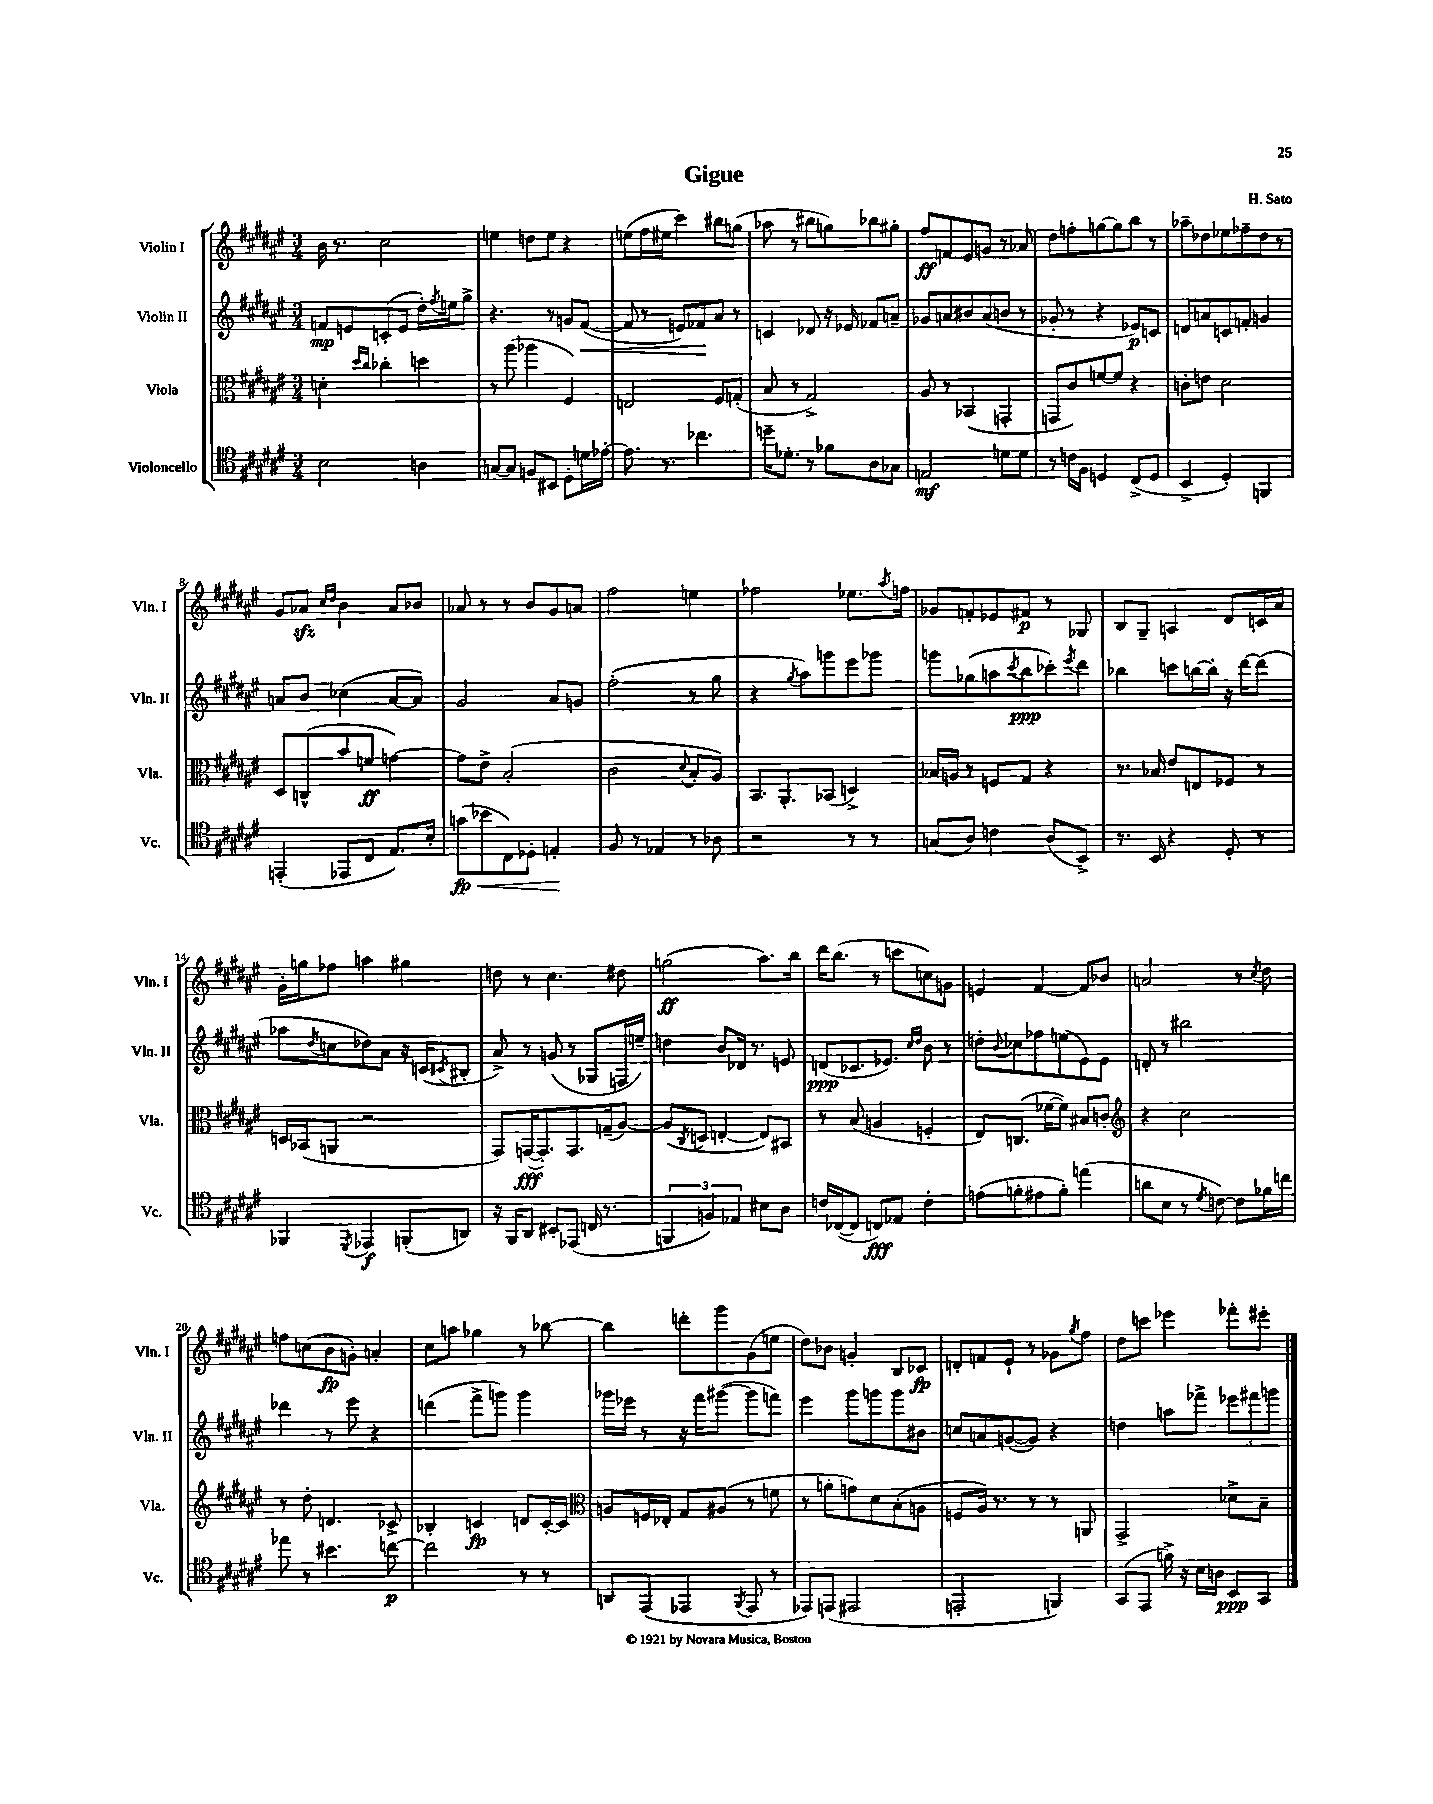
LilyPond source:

\header { title = "Gigue" composer = "H. Sato" }
<<
\new StaffGroup <<
\new Staff = "s0" \with { instrumentName = "Violin I" shortInstrumentName = "Vln. I" } {
    \clef treble \key fis \major \numericTimeSignature \time 3/4
    b'16 r8. cis''2 |
    e''4 d''8 e''8 r4 |
    e''8( fis''16 eis''16 cis'''4) bis''8 g''8( |
    aes''8 r8 bis''8 g''8) bes''8 gis''8-. |
    fis''8\ff f'8 eis'8 g'8 r8 aes'8 |
    dis''8 f''8-. g''8~ g''8 b''8 r8 |
    aes''8-- des''8 ees''8 fes''8-- des''8 r8 |
    gis'8 aes'8\sfz \grace { cis''16 dis''16 } b'4 aes'8 bes'8 |
    aes'8 r8 r8 b'8 gis'8 a'8 |
    fis''2 e''4 |
    fes''2 ees''8. \acciaccatura { ais''8 } f''16 |
    ges'8 f'8-. ees'8 fis'8\p r8 ges8 |
    b8 gis8-- a4 dis'8 c'16 ais'16 |
    gis'16-. g''16 fes''8 a''4 gis''4 |
    d''8 r8 cis''4. dis''8 |
    g''2\ff( ais''8.) b''16 |
    dis'''16 b''8.( r8 c'''8 c''8) g'8 |
    e'4 fis'4~ fis'8 bes'8 |
    a'2 r8 \acciaccatura { cis''8 } dis''8 |
    f''8 c''8( b'8\fp g'8-.) a'4-. |
    cis''8 a''8 ges''4 r8 bes''8~ |
    bes''4 d'''8-. gis'''8 gis'8( e''8 |
    dis''8) bes'8 g'4-. b8 ces'8\fp |
    d'8-. f'8 eis'8-! r8 ges'8 \acciaccatura { gis''8 } fis''8 |
    dis''8 c'''8 ees'''4 fes'''8-. eis'''8-. \bar "|." |
}
\new Staff = "s1" \with { instrumentName = "Violin II" shortInstrumentName = "Vln. II" } {
    \clef treble \key fis \major \numericTimeSignature \time 3/4
    f'8\mp e'8 c'8-.( e'8 dis''16-.) \acciaccatura { fis''8 } e''16 gis''8-> |
    r4. r8 g'8 fis'8~\<( |
    fis'8 r8 e'8) fes'8\! ais'8 r8 |
    c'4 des'8 r16 ees'16 fes'8 a'8-- |
    ges'8 a'8 bis'8 a'8( b'8 r8 |
    ges'8-. r8 r4 ees'8\p) c'8 |
    d'8 a'8 c'8 f'8-. g'4 |
    a'8 b'8 ces''4( a'8~ a'8) |
    gis'2 ais'8 g'8 |
    fis''2-.( r8 gis''8 |
    r4 \acciaccatura { gis''8 } ais''8) g'''8 eis'''8 ges'''8 |
    g'''8 ges''8( a''8 \acciaccatura { cis'''8 } b''8\ppp ces'''8-.) \acciaccatura { eis'''8 } dis'''8 |
    bes''4 c'''8 b''16~ b''16-. r16 dis'''16~ dis'''8( |
    aes''8 \acciaccatura { dis''8 } c''8 des''8) ais'8 r16 c'16( \acciaccatura { cis'8 } bis8-. |
    ais'8->) r8 g'8( r8 ges8 f16 e''16--) |
    d''4 b'8 des'16 r8. e'8 |
    d'8\ppp( ces'8. ees'8.) \grace { cis''16 dis''16 } b'8 r8 |
    d''8-. \appoggiatura { b'8 } ces''8 fes''8 e''8( eis'8) eis'8 |
    d'8-. r8 bis''2 |
    des'''4 r8 eis'''8 r4 |
    d'''4( fis'''8-> g'''8) g'''4 |
    ges'''16 ees'''16 r8 r16 fis'''16 gis'''8~( gis'''8 f'''8) |
    eis'''4 gis'''8 g'''8 g'''8 bis'8 |
    c''8 a'8 g'8~( g'8) r4 |
    d''4 a''8 fes'''8-> \tuplet 3/2 { ees'''8 fis'''8 g'''8 } \bar "|." |
}
\new Staff = "s2" \with { instrumentName = "Viola" shortInstrumentName = "Vla." } {
    \clef alto \key fis \major \numericTimeSignature \time 3/4
    d'4-. \grace { dis''16 cis''16 } ces''4-. d''4 |
    r8 ais''8( aes''4 fis4) |
    e2 fis8 g8-.( |
    b8 r8 gis2->) |
    ais8 r8 bes,4( g,4-. |
    g,8 cis'8) f'8~ f'8 r4 |
    c'8-. e'8 dis'2 |
    dis8 c8-^( b'8 f'8\ff g'4~) |
    g'8 eis'8-> b2-.( |
    cis'2 \appoggiatura { dis'8 } b8-. ais8) |
    b,8. ais,8.-. bes,8( d4->) |
    bes16 a16 r8 f8 gis8 r4 |
    r8. bes16 eis'8 e8 fes8 r8 |
    d16 bes,16( a,8 r2 |
    gis,8) g,16~\fff( g,8.-.) g,8. g16--( ais8~) |
    ais8( \acciaccatura { cis8 } d8 e4~-. e8) bis,8 |
    r8 b8( a4 f4-. |
    eis8) c8.( fes'16~ fes'8) bis8 c'8-. |
    \clef treble r4 cis''2 |
    r8 dis''8-. d'4. ces'8-> |
    bes4-. c'4\fp d'8 c'16~-. c'16 |
    \clef alto a8 f16 ees16-. gis8 ais8( r8 f'8 |
    r8 a'8-. g'8) dis'8 b8-.( a8 |
    f8 ais16) r8. r8 r8 a,8 |
    gis,2-> des'8-> b8-- \bar "|." |
}
\new Staff = "s3" \with { instrumentName = "Violoncello" shortInstrumentName = "Vc." } {
    \clef tenor \key fis \major \numericTimeSignature \time 3/4
    b2 a4 |
    g8~ g8 f8 bis,8 dis8-. d'16 ees'16~-. |
    ees'8. r8. ces''4. |
    d''16-- des'8.-. r8 fes'8 ais8 ges8 |
    e2\mf d'8 d'8 |
    r8 c'16 fis16 d4 cis8->( d8 |
    b,4-> dis4-.) f,4 |
    e,4-.( ees,8 cis8 eis8.) b16-. |
    g'8\fp\<( bes'8 cis8) des8-. e4-.\! |
    fis8 r8 ees4 r8 aes8 |
    r2 r8 r8 |
    g8( ais8) c'4 ais8( b,8->) |
    r8. b,16 r4 dis8-. r8 |
    fes,4 \acciaccatura { dis,8 } ees,4\f f,8-.( a,8) |
    r16 fis,16 ais,8 bis,8-. ees,8( c16 r8. |
    \tuplet 3/2 { f,4 f4) ees4 } bis8 ais8 |
    c'16 ces16~( ces8 c8\fff) ees8 c'4-. |
    e'8( f'8-. eis'8 f'8-.) e''4( |
    a'8 b8 r8 \acciaccatura { dis'8 } c'8~) c'8 fes'16 c''16 |
    ees''8 r8 bis'4. c''8~\p |
    c''2 r8 r8 |
    a,8 eis,8( ees,4 \acciaccatura { fis,8 } ees,8 r8 |
    ees,8) e,8( eis,2 |
    e,2-. f,4) |
    gis,8( eis,8 f'16->) r16 b16 a16 b,8\ppp gis,8 \bar "|." |
}
>>
>>
